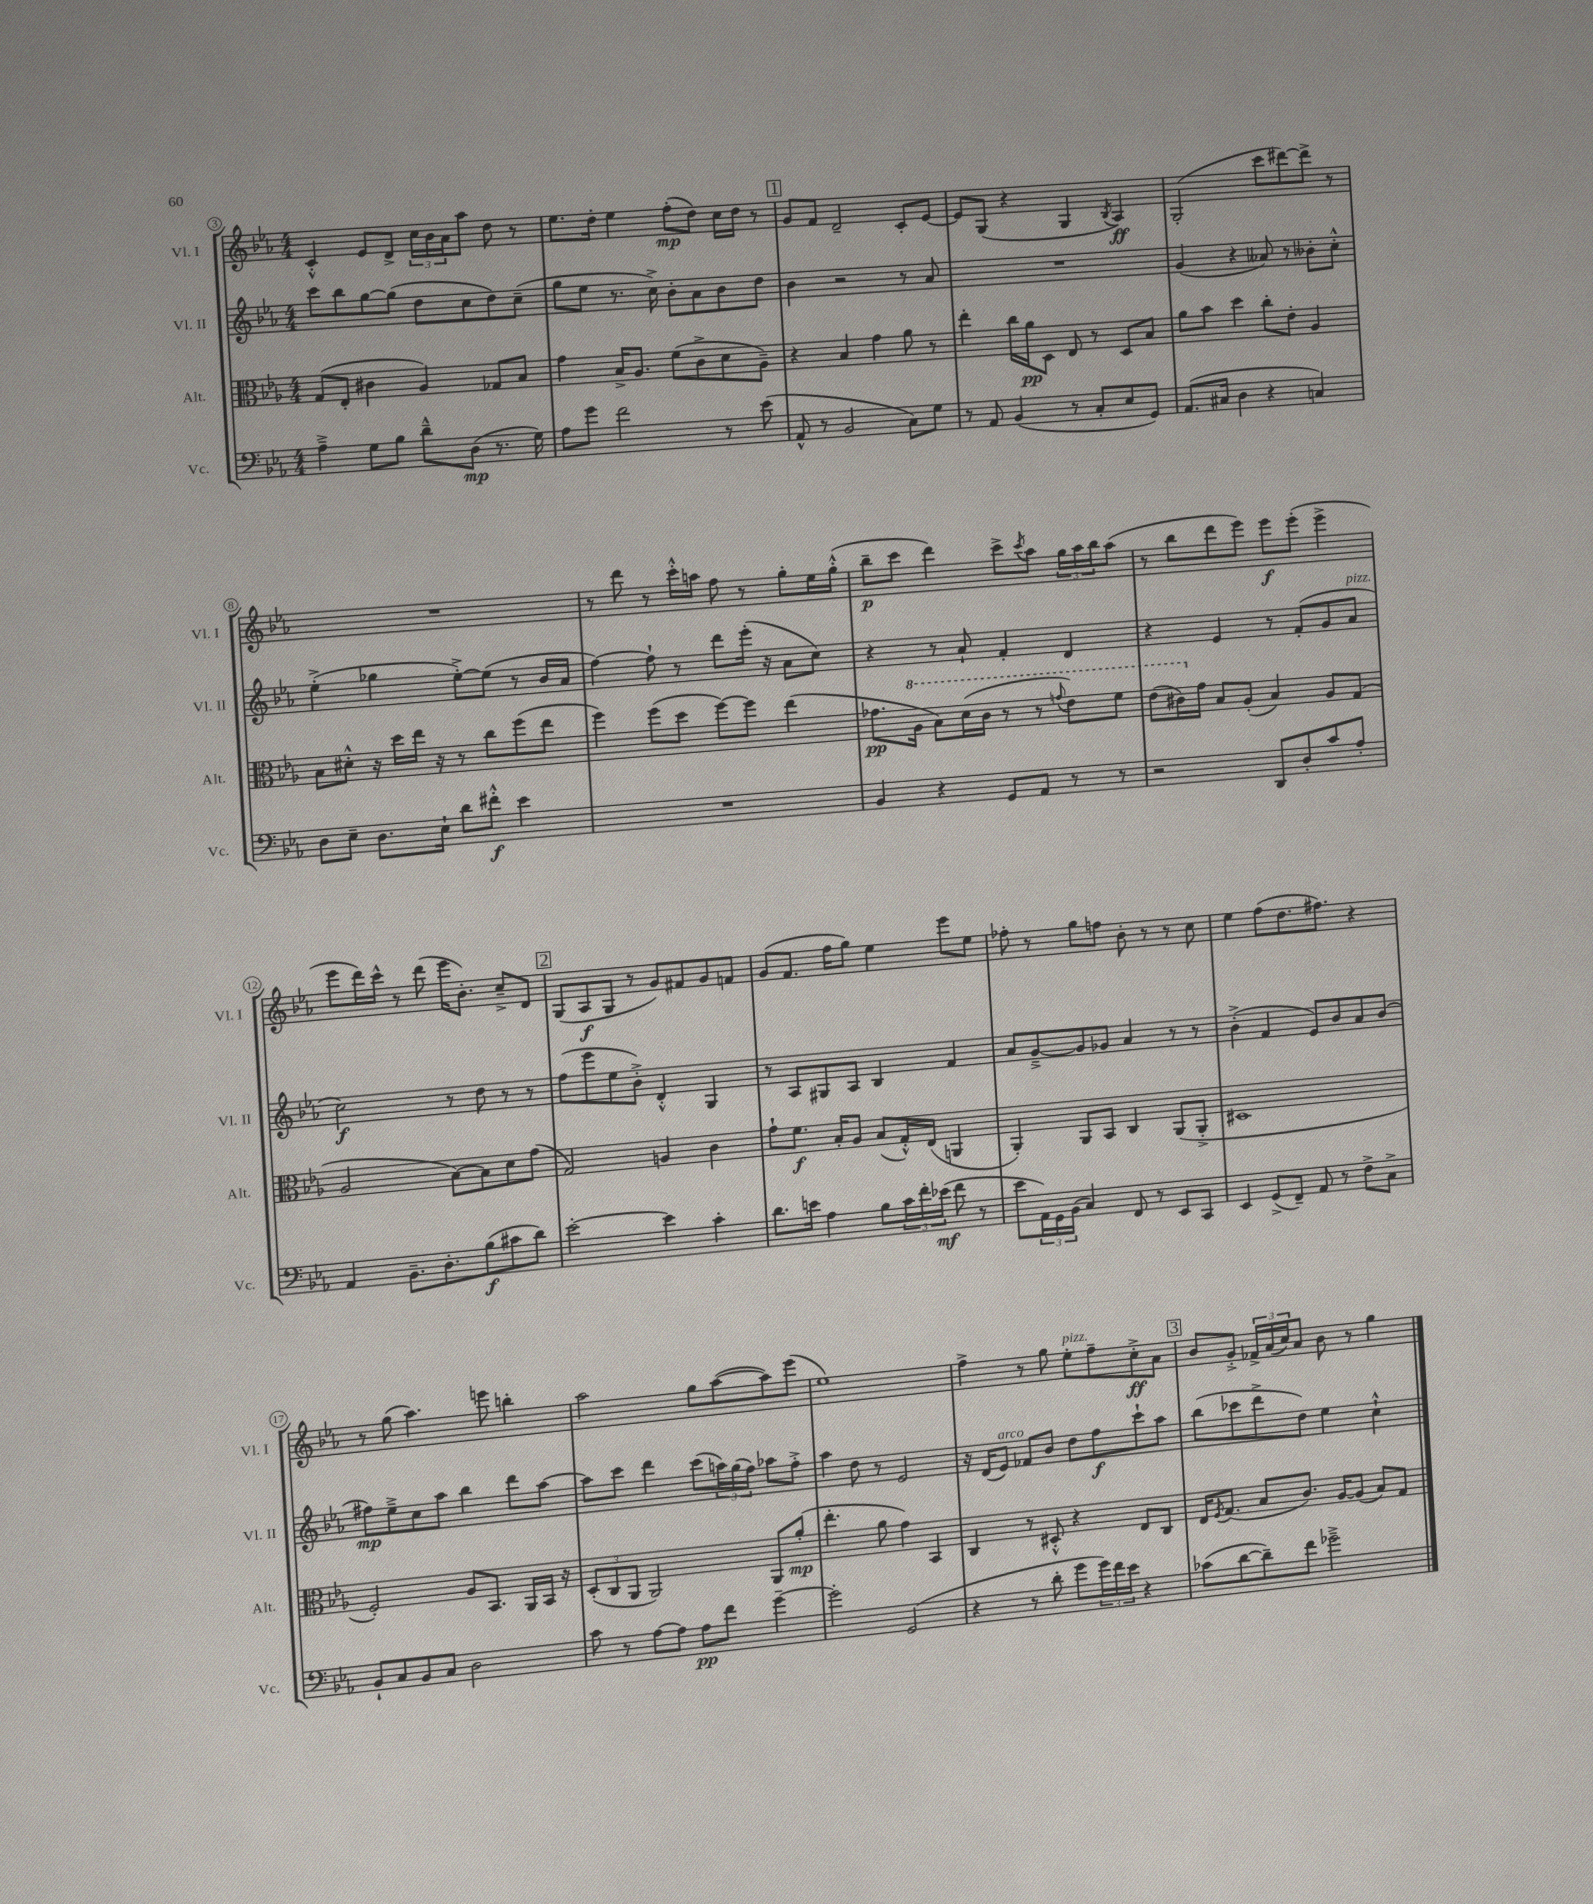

**kern	**kern	**kern	**kern
*staff4	*staff3	*staff2	*staff1
*clefF4	*clefC3	*clefG2	*clefG2
*k[b-e-a-]	*k[b-e-a-]	*k[b-e-a-]	*k[b-e-a-]
*M4/4	*M4/4	*M4/4	*M4/4
4A-~^	(8G	8ccc	4c'^^
.	8E-'	8bb-	.
8G	4c#	[8gg	8e-
8B-	.	(8gg]	8d^
8d~^^	4A-)	8dd	24cc
.	.	.	24b-
.	.	.	24a-
(8D	.	8cc	8aa-
8.r	8G-	8dd)	8dd
.	8B-	(8cc~	8r
16G)	.	.	.
=	=	=	=
8A-	4g	8gg	8.ee-
8g	.	8ee-	.
.	.	.	16dd'
2f	16B-^	8.r	4ee-
.	8.A-	.	.
.	.	16cc^)	.
.	(8f	8b-'	(8ff'
.	8c^	8a-	8dd)
8r	8d	8b-	16cc
.	.	.	16dd
(8e-	8A-~)	8dd	8r
=	=	=	=
8AA-^^	4r	4b-	8g
8r	.	.	8f
2BB-	4B-	2r	2d~
.	4g	.	.
8C)	8a-	8r	8c'
8G	8r	8a-	[8e-
=	=	=	=
8r	4ee-'	1r	8e-]
8AA-	.	.	(8G
(4BB-	16cc	.	4r
.	16a-	.	.
.	8D	.	.
8r	8E-	.	4G
8C'	8r	.	.
.	.	.	8qB-
8E-	8D	.	4A-)
8GG)	8B-	.	.
=	=	=	=
(8.AA-	8a-	(4g	(2G'
.	8b-	.	.
16C#	.	.	.
4D	4dd	4r	.
4r	8cc'	8a--)	8ccc
.	8e-'	8r	[8ddd#)
4C)	4A-	8b--'	8ddd#^]
.	.	8cc'^^	8r
=	=	=	=
8D	8B-	(4ee-'^	1r
8E-~	8d#'^^	.	.
8.D	16r	4gg-	.
.	16dd	.	.
.	16ee-	.	.
16E-`	16r	.	.
8d	8r	[8ee-'^)	.
8f#'^^	8cc	(8ee-]	.
4e-	(8ff	8r	.
.	8ee-	16b-	.
.	.	16a-	.
=	=	=	=
1r	4ff)	[4ff)	8r
.	.	.	8ddd
.	(8ff	8ff`]	8r
.	8dd	8r	16ccc'^^
.	.	.	16aa
.	[8ff)	8ddd	8ff
.	8ff]	(16eee-'	8r
.	.	16r	.
.	(4ee-	8a-	8gg'
.	.	8cc)	16ee-
.	.	.	(16gg'^^
=	=	=	=
4BB-	8.g-	4r	8bb-~
.	.	.	8ccc
.	16a-	.	.
4r	8b-)	8r	4ddd)
.	(16dd	8a-`	.
.	16cc	.	.
8GG	8r	4f'	8ccc^
.	.	.	8qccc
8AA-	8r	.	8aa-
.	8qqgg	.	.
8r	8ee-)	4d	24gg
.	.	.	24aa-
.	.	.	24bb-
8r	8ff	.	(8aa-
=	=	=	=
2r	(8ee-	4r	8r
.	16cc#)	.	8bb-
.	16g	.	.
.	8B-	4e-	8ddd
.	(8A-'	.	8eee-)
8DD	4B-)	8r	8eee-
8D'	.	(8f'	(8eee-'
8c	8A-	8g	4eee-^
8A-'	(8G	8a-	.
=	=	=	=
4AA-	2A-	2cc)	8eee-
.	.	.	16ddd)
.	.	.	16ccc^^
8.BB-~	.	.	8r
.	.	.	(8ddd
8.D'	.	.	.
.	[8B-)	8r	16eee-
.	.	.	8.b-')
(8B-	8B-]	8dd	.
8c#	8d	8r	8cc~^
8d)	(8g	8r	8d
=	=	=	=
[2e-'	2G)	(8ff	(8G
.	.	8eee-	8A-
.	.	8ee-	8G
.	.	8b-'^)	8r
4e-]	4A	4d'^^	8g)
.	.	.	8f#
4c'	4c	4G	8g
.	.	.	8f
=	=	=	=
8.d	8g`	8r	(8g
.	8.f	8A-	8.f
16e	.	.	.
4A-	.	8G#	.
.	16B-'	.	16ff
.	8A-	8A-	8gg)
8B-	(8B-	4B-	4ee-
24c	16G'^^)	.	.
24f'	.	.	.
.	(16E-	.	.
(24e-	.	.	.
8f	4AA	4f	8eee-
8r	.	.	8ee-
=	=	=	=
8e-	4AA-')	8a-	8ff-'
24AA-)	.	[8g~^	8r
24GG	.	.	.
(24BB-	.	.	.
4C)	8AA-	8g]	8gg
.	8BB-	8g-	8ff
8FF	4C	4a-	8b-'
8r	.	.	8r
8EE-	(8AA-	8r	8r
8CC	8AA-'^	8r	8cc
=	=	=	=
4EE-	1D#	(4b-'^	4ee-
(8GG^	.	4f	(8ff
8FF~)	.	.	8.dd
8AA-	.	8e-)	.
.	.	.	8.ff#)
8r	.	8b-	.
8F^	.	8a-	4r
8C^	.	(8b-	.
=	=	=	=
8BB-`	2F')	8ff#)	8r
8C	.	8ee-~^	(8gg
8BB-	.	8cc	4.aa-)
8C	.	8aa-	.
2D	8A-	4bb-	.
.	8.BB-	.	8eee
.	.	8ddd	4bb'
.	16AA-	.	.
.	16BB-	[8aa-	.
.	16r	.	.
=	=	=	=
8c	(12D'	8aa-]	2aa-
.	12C	.	.
8r	.	8ccc	.
.	12AA-	.	.
[8A-	2AA-)	4ddd	.
8A-]	.	.	.
8A-	.	(8ccc	8gg
8f	.	24aa)	([8aa-
.	.	(24gg	.
.	.	24ff)	.
[4g~	8AA-	8aa-	8aa-])
.	(8a-'	8ff'^	(8eee-
=	=	=	=
2g']	4.ee-'	4aa-	1ee-)
.	.	8dd	.
.	8a-	8r	.
(2GG	4g)	2e-	.
.	4BB-	.	.
=	=	=	=
4r	4C	16r	4ff^
.	.	(16d	.
.	.	8e-)	.
8r	8r	8f-	8r
8d'	8D#'^^	8b-	8gg
8g	4r	8dd	8ee-'
24g)	.	8ff	8ff~
24f	.	.	.
24e-	.	.	.
4r	8E-	8ccc`	8cc'^
.	8C	8aa-	8a-
=	=	=	=
(8c-	16E-	(8bb-	8b-
.	8qF	.	.
.	(8.G	.	.
[8d	.	8ccc-	8g'^
8d~])	8B-	8ddd^	24f-^
.	.	.	(24a-
.	.	.	24cc)
8f	8.c)	8dd)	8a-
2g-~^	.	4ee-	8b-
.	[16A-	.	.
.	(8A-]	.	8r
.	8B-)	4cc`^^	4gg
.	8G	.	.
==	==	==	==
*-	*-	*-	*-
